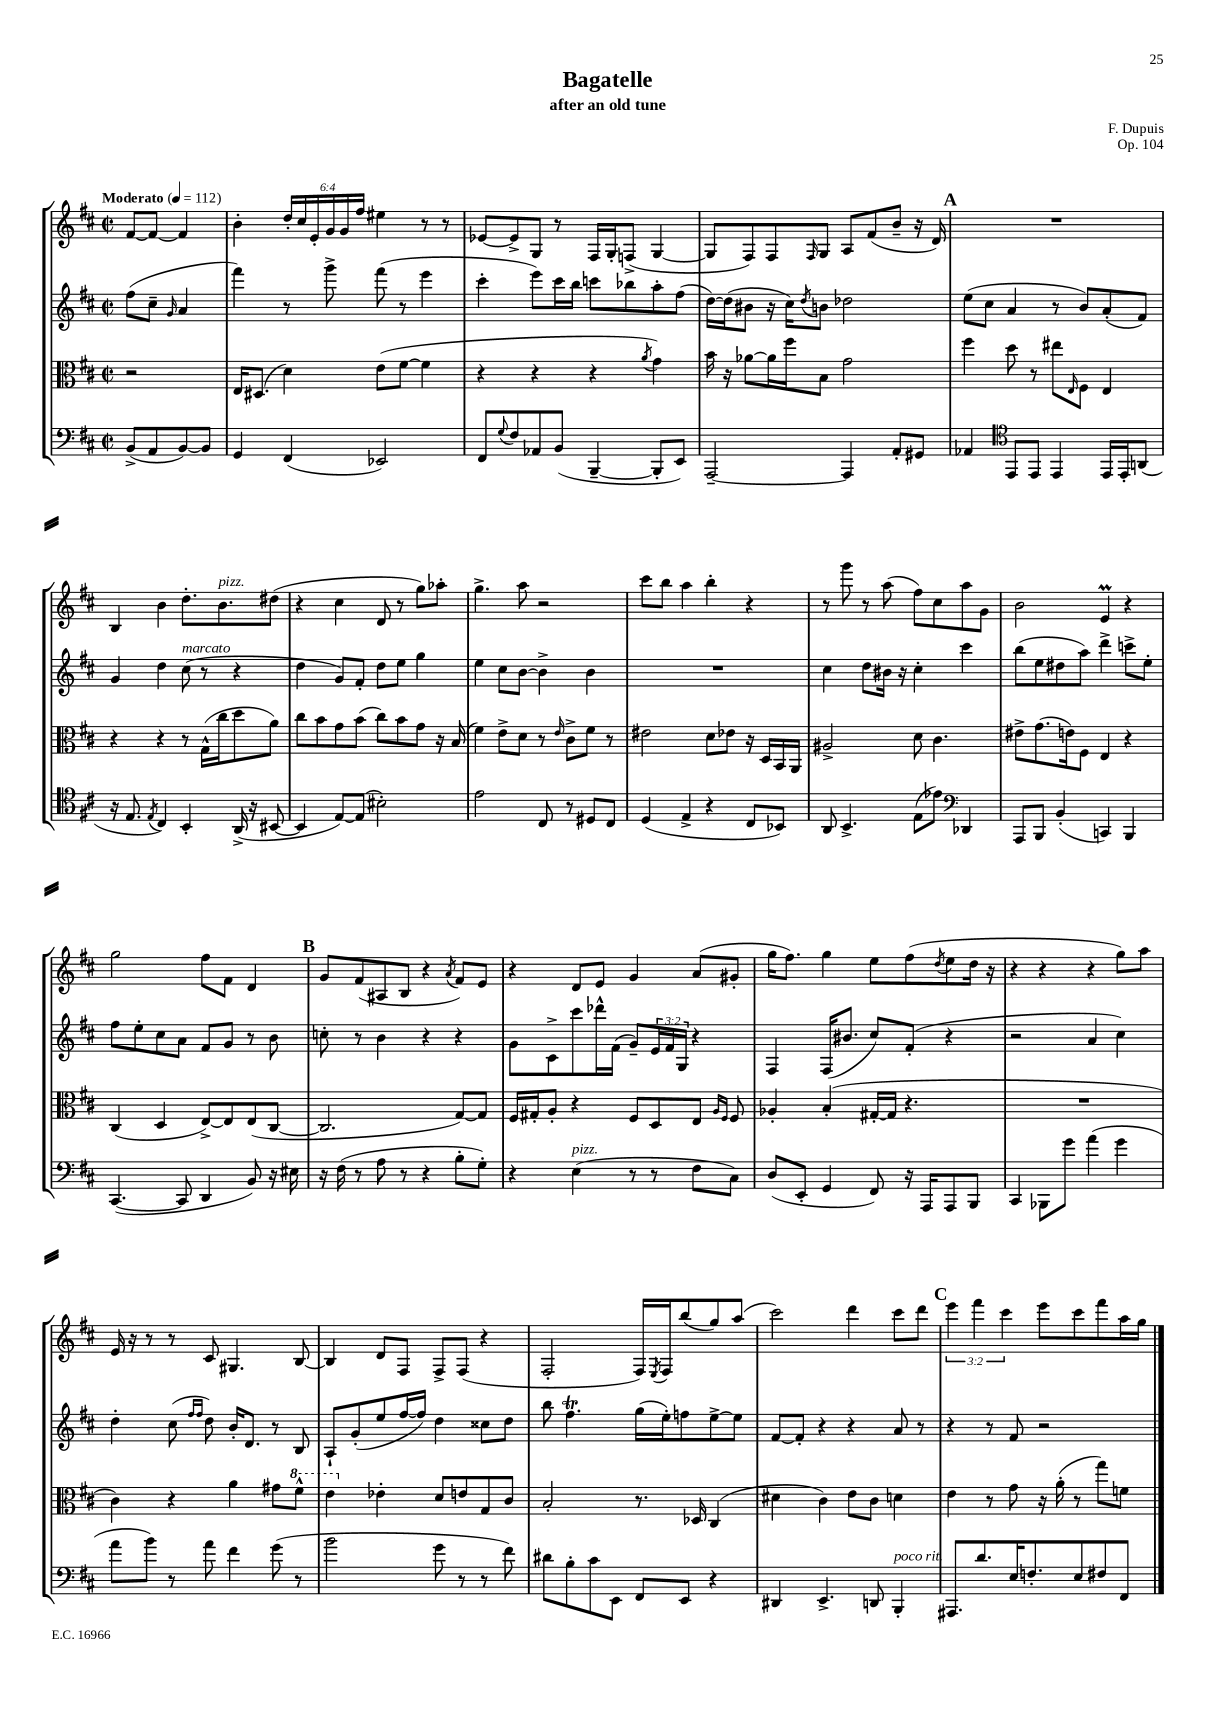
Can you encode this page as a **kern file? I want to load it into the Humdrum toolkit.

**kern	**kern	**kern	**kern
*staff4	*staff3	*staff2	*staff1
*clefF4	*clefC3	*clefG2	*clefG2
*k[f#c#]	*k[f#c#]	*k[f#c#]	*k[f#c#]
*M2/2	*M2/2	*M2/2	*M2/2
*met(c|)	*met(c|)	*met(c|)	*met(c|)
*MM112	*MM112	*MM112	*MM112
(8BB^	2r	(8ff#	[8f#
8AA	.	8cc#~	8f#_
.	.	16qqg	.
[8BB)	.	4a	4f#]
8BB]	.	.	.
=	=	=	=
4GG	16E	4fff#)	4b'
.	(8.D#	.	.
(4FF#	4d)	8r	24dd'
.	.	.	24cc#
.	.	.	24e'
.	.	8ggg^	24g
.	.	.	24g
.	.	.	24ff#
2EE-)	(8e	(8fff#	4ee#
.	[8f#	8r	.
.	4f#]	4eee	8r
.	.	.	8r
=	=	=	=
8FF#	4r	4ccc#'	[8e-
8qqG	.	.	.
8F#	.	.	8e-^]
8AA-	4r	8eee)	8G
(8BB	.	16ccc#	8r
.	.	16bb	.
[4BBB~	4r	8ccc	16F#
.	.	.	16G'
.	.	8bb-	(8F^
.	8qa	.	.
8BBB']	4g)	8aa'	[4G
8EE)	.	(8ff#	.
=	=	=	=
[2AAA~	16b	[16dd)	8G]
.	16r	(16dd]	.
.	[8a-	8b#	8F#)
.	16a-]	16r	8F#
.	16ff#	16cc#)	.
.	.	8qdd	16qqF#
.	8B	8b	8G
4AAA]	2g	2dd-	8A
.	.	.	(8f#
8AA'	.	.	8b~
8GG#	.	.	16r
.	.	.	16d)
=	=	=	=
4AA-	4ff#	(8ee	1r
.	.	8cc#	.
*clefC4	*	*	*
8EE	8dd	4a	.
8EE	8r	.	.
4EE	8ee#	8r	.
.	16qqE	.	.
.	8F#	8b)	.
16EE	4E	(8a'	.
16EE'	.	.	.
(8AA	.	8f#)	.
=	=	=	=
16r	4r	4g	4B
8.E	.	.	.
8qE	.	.	.
4C#)	4r	4dd	4b
4BB'	8r	(8cc#	8.dd'
.	(16G^^	8r	.
.	16cc#	.	8.b
(16AA^	8dd	4r	.
16r	.	.	.
[8BB#	8a)	.	(8dd#
=	=	=	=
4BB#]	8cc#	4dd	4r
.	8b	.	.
[8E)	8g	8g)	4cc#
(8E]	(8b	8f#'	.
2B#')	8cc#)	8dd	8d
.	8b	8ee	8r
.	8g	4gg	8gg)
.	16r	.	8aa-'
.	(16B	.	.
=	=	=	=
2e	4f#)	4ee	4.gg^
.	8e^	8cc#	.
.	8d	[8b	8aa
8C#	8r	4b^]	2r
.	16qqe	.	.
8r	8c#^	.	.
8D#	8f#	4b	.
8C#	8r	.	.
=	=	=	=
(4D	2e#	1r	8ccc#
.	.	.	8bb
4E^	.	.	4aa
4r	8d	.	4bb'
.	8e-	.	.
8C#	16r	.	4r
.	16D	.	.
8BB-)	16BB	.	.
.	16AA	.	.
=	=	=	=
8AA	2A#^	4cc#	8r
4.BB^	.	.	8ggg
.	.	8dd	8r
.	.	16b#	(8aa
.	.	16r	.
(8E	8d	4cc#'	8ff#)
8e-)	4.c#	.	8cc#
*clefF4	*	*	*
4DD-	.	4ccc#	8aa
.	.	.	8g
=	=	=	=
8AAA	8e#^	(8bb	2b
8BBB	(8.g	8ee	.
(4BB'	.	8dd#	.
.	16e)	.	.
.	8F#	8aa)	.
4CC)	4E	4ddd^	4e
4BBB	4r	8ccc^	4r
.	.	8ee'	.
=	=	=	=
([4.CC#	(4C#	8ff#	2gg
.	.	8ee'	.
.	4D	8cc#	.
8CC#]	.	8a	.
4DD	[8E^)	8f#	8ff#
.	8E]	8g	8f#
8BB)	(8E	8r	4d
16r	[8C#	8b	.
16E#	.	.	.
=	=	=	=
16r	2.C#]	8cc'	8g
(16F#	.	.	.
8r	.	8r	(8f#
8A	.	4b	8A#
8r	.	.	8B
4r	.	4r	4r
.	.	.	8qa
8B'	[8G)	4r	8f#)
8G')	8G]	.	8e
=	=	=	=
4r	16F#	8g	4r
.	16G#'	.	.
.	8A'	8c#^	.
(4E	4r	8ccc#	8d
.	.	16ddd-^^	8e
.	.	(16f#	.
8r	8F#	8g~)	4g
8r	8D	24e	.
.	.	24f#	.
.	.	24G	.
8F#	8E	4r	(8a
.	16qqA	.	.
.	16qqF#	.	.
8C#)	8F#	.	8g#'
=	=	=	=
(8D	4A-'	4F#	16gg
.	.	.	8.ff#)
8EE'	.	.	.
4GG	(4B'	(16F#	4gg
.	.	8.b#	.
8FF#)	[16G#'	8cc#)	8ee
.	16G#]	.	.
16r	4.r	(8f#'	(8ff#
16AAA	.	.	.
.	.	.	8qdd
8AAA	.	4r	8ee
8BBB	.	.	16dd
.	.	.	16r
=	=	=	=
4CC#	1r	2r	4r
8BBB-	.	.	4r
8g	.	.	.
(4a	.	4a	4r
4g	.	4cc#)	8gg)
.	.	.	8aa
=	=	=	=
8a	4c#)	4dd'	16e
.	.	.	16r
8b)	.	.	8r
8r	4r	(8cc#	8r
.	.	16qqff#	.
.	.	16qqff#	.
8a	.	8dd)	8c#
4f#	4a	16b'	4.G#
.	.	8.d	.
(8g	8g#	8r	.
8r	8ff#^^	8B	[8B
=	=	=	=
2b	4ee	8A`	4B]
.	.	(8g'	.
.	4e-'	8ee	8d
.	.	[16ff#	8F#
.	.	16ff#])	.
8g	8d	4dd	8F#^
8r	8e	.	(8F#
8r	8G	8cc##	4r
8f#)	8c#	8dd	.
=	=	=	=
8d#	2B'	8bb	2F#'
8B'	.	4.ff#	.
8c#	.	.	.
8EE	.	.	.
8FF#	8.r	(16gg	16F#)
.	.	.	8qE
.	.	16ee')	16F#
8EE	.	8ff	(8bb
.	16D-	.	.
4r	(4C#	[8ee^	8gg)
.	.	8ee]	(8aa
=	=	=	=
4DD#	4d#	[8f#	2ccc#)
.	.	8f#']	.
4.EE^	4c#)	4r	.
.	8e	4r	4ddd
8DD	8c#	.	.
4BBB'	4d	8a	8ccc#
.	.	8r	8ddd
=	=	=	=
8.AAA#	4e	4r	6eee
.	.	.	6fff#
8.d	.	.	.
.	8r	8r	.
.	.	.	6ccc#
16E	8g	8f#	.
8.F'	.	.	.
.	16r	2r	8eee
.	(16a'	.	.
8E	8r	.	8ccc#
8F#	8gg)	.	8fff#
8FF#	8f	.	16aa
.	.	.	16gg
==	==	==	==
*-	*-	*-	*-
